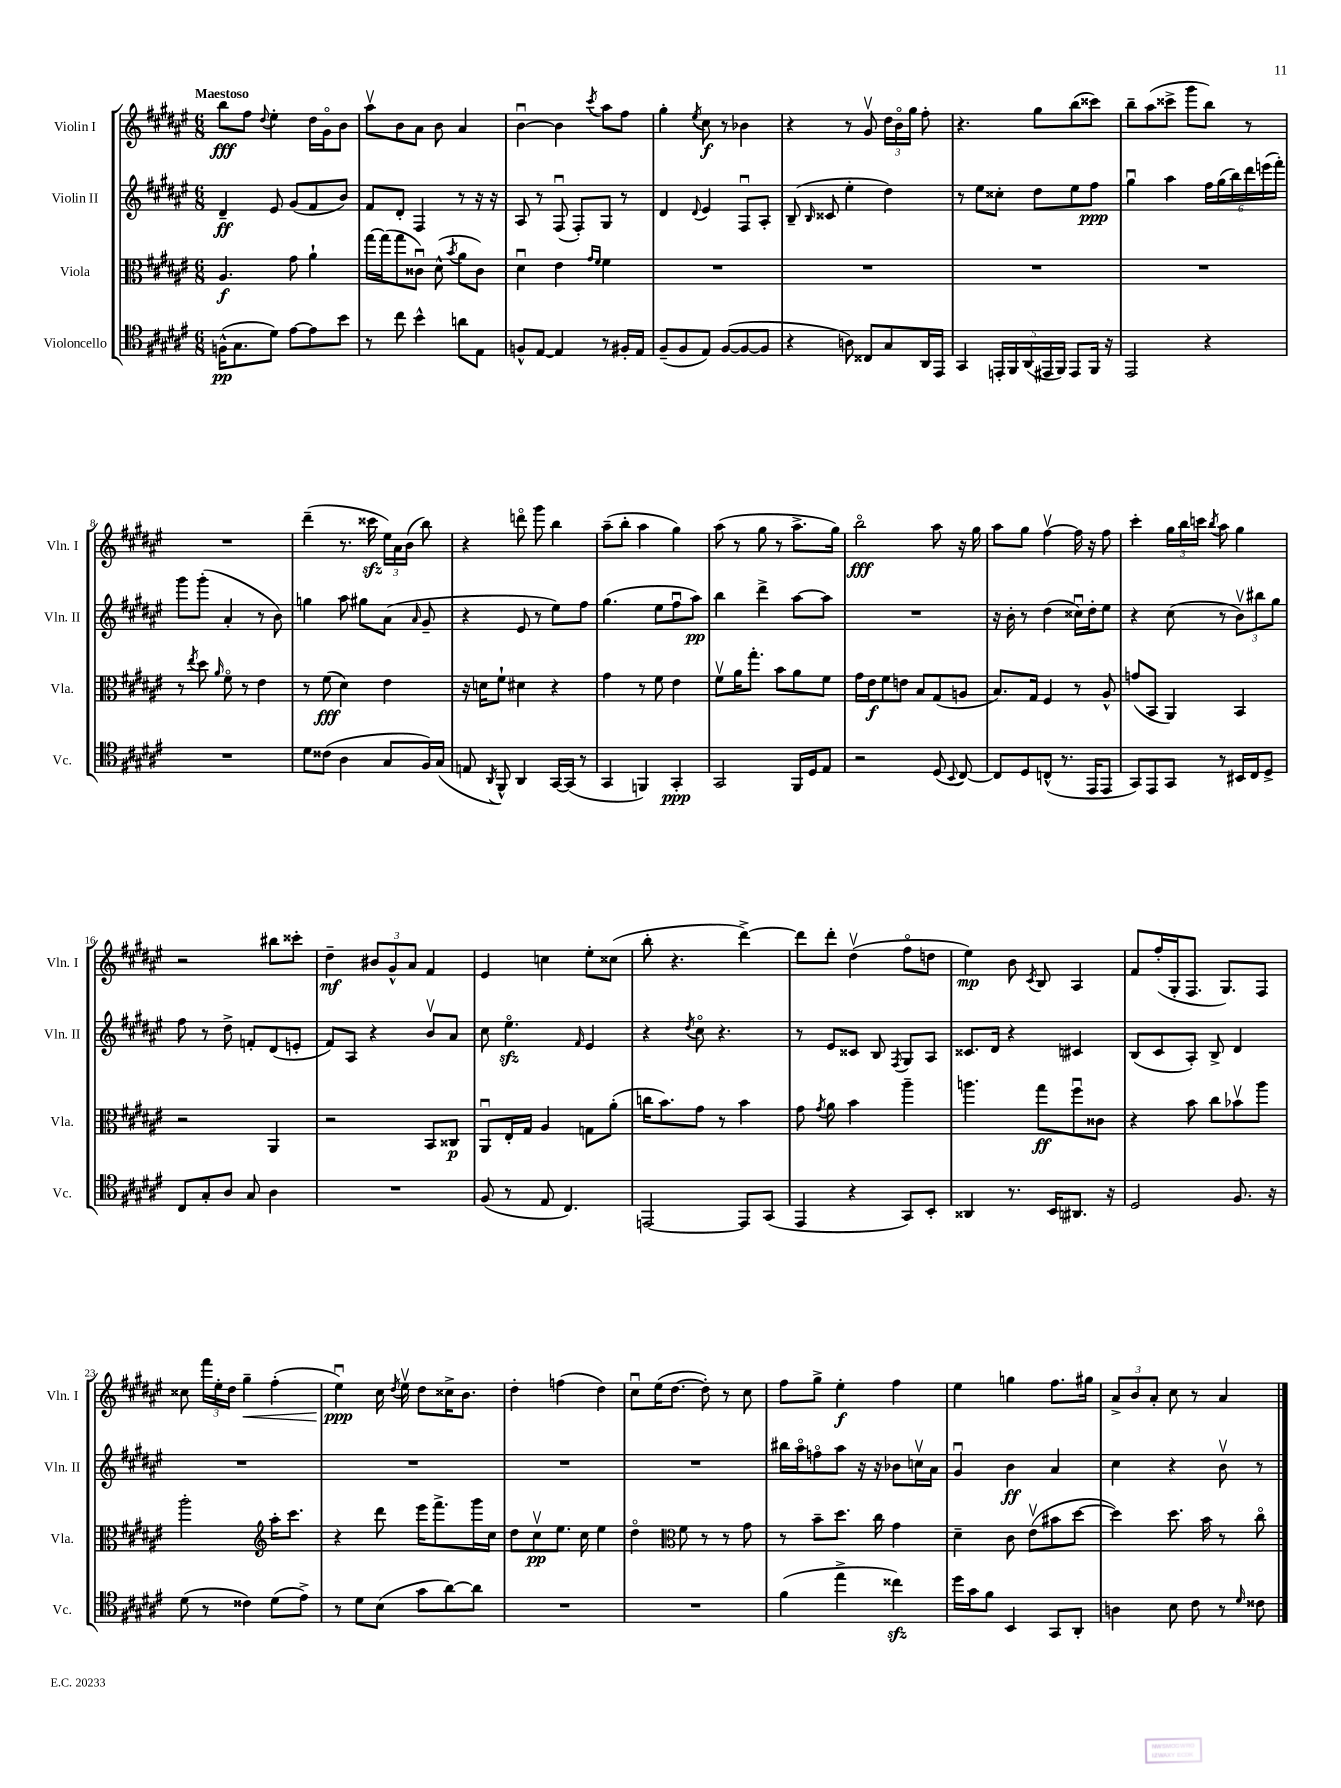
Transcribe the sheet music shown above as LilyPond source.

<<
\new StaffGroup <<
\new Staff = "s0" \with { instrumentName = "Violin I" shortInstrumentName = "Vln. I" } {
    \clef treble \key fis \major \numericTimeSignature \time 6/8 \tempo "Maestoso"
    \autoBeamOff b''8[\fff fis''8] \appoggiatura { dis''8 } eis''4-. dis''16[ gis'16\flageolet b'8] |
    ais''8[\upbow b'8 ais'8] b'8 ais'4 |
    b'4~\downbow b'4 \acciaccatura { cis'''8 } ais''8[ fis''8] |
    gis''4-. \acciaccatura { eis''8 } cis''8\f r8 bes'4 |
    r4 r8 gis'8\upbow \tuplet 3/2 { dis''16[ b'16\flageolet gis''16] } fis''8-. |
    r4. gis''8[ b''8( cisis'''8]) |
    b''8[-- ais''8( cisis'''8]-> gis'''8[ b''8]) r8 |
    R2. |
    dis'''4--( r8. cisis'''16\sfz \tuplet 3/2 { eis''16[) ais'16 b'16]( } b''8) |
    r4 d'''8\flageolet gis'''8 b''4 |
    ais''8[--( b''8]-. ais''4 gis''4) |
    ais''8( r8 gis''8 r8 ais''8.[-> gis''16]) |
    b''2\flageolet\fff ais''8 r16 gis''16 |
    ais''8[ gis''8] fis''4~\upbow fis''16 r16 fis''8 |
    cis'''4-. \tuplet 3/2 { gis''16[ b''16 c'''16] } \acciaccatura { b''8 } ais''8 gis''4 |
    r2 bis''8[ cisis'''8]-. |
    dis''4--\mf \tuplet 3/2 { bis'8[ gis'8-^ ais'8] } fis'4 |
    eis'4 c''4 eis''8[-. cisis''8]( |
    b''8-. r4. dis'''4~->) |
    dis'''8[ dis'''8]-. dis''4\upbow( fis''8[\flageolet d''8] |
    eis''4\mp) b'8 \acciaccatura { cis'8 } b8 ais4 |
    fis'8[ fis''16-.( gis16-. fis8.] gis8.[) fis8] |
    cisis''8 \tuplet 3/2 { fis'''16[ eis''16-. dis''16] } gis''4--\< fis''4-.( |
    eis''4\downbow\ppp\!) cis''16 \acciaccatura { dis''8 } eis''16\upbow dis''8[ cisis''16-> b'8.] |
    dis''4-. f''4( dis''4) |
    cis''8[\downbow eis''16( dis''8.]~ dis''8-.) r8 cis''8 |
    fis''8[ gis''8]-> eis''4-.\f fis''4 |
    eis''4 g''4 fis''8.[ gis''16] |
    \tuplet 3/2 { ais'8[-> b'8 ais'8]-. } cis''8 r8 ais'4 \bar "|." |
}
\new Staff = "s1" \with { instrumentName = "Violin II" shortInstrumentName = "Vln. II" } {
    \clef treble \key fis \major \numericTimeSignature \time 6/8
    \autoBeamOff dis'4--\ff eis'8 gis'8[( fis'8 b'8]) |
    fis'8[ dis'8]-. fis4 r8 r16 r16 |
    ais8 r8 fis8\downbow( fis8[-.) gis8] r8 |
    dis'4 \appoggiatura { dis'8 } eis'4 fis8[\downbow ais8]-. |
    b8--( \grace { b16 } cisis'8 eis''4-. dis''4) |
    r8 eis''8[ cisis''8]-. dis''8[ eis''8 fis''8]\ppp |
    gis''4\downbow ais''4 \tuplet 6/4 { fis''16[ gis''16( b''16) dis'''16 e'''16( fis'''16]-.) } |
    gis'''8[ gis'''8]-.( ais'4-. r8 b'8) |
    g''4 ais''8 gis''8[ ais'8]( \grace { ais'16 } gis'8-- |
    r4 eis'8 r8 eis''8[) fis''8] |
    gis''4.( eis''8[ fis''8\downbow ais''8]\pp) |
    b''4 dis'''4-> ais''8[~ ais''8] |
    R2. |
    r16 b'16-. r8 dis''4( cisis''16[\downbow) dis''16-. eis''8] |
    r4 cis''8( r8 \tuplet 3/2 { b'8[\upbow) bis''8 gis''8] } |
    fis''8 r8 dis''8-> f'8[-. dis'8( e'8]-. |
    fis'8[) ais8] r4 b'8[\upbow ais'8] |
    cis''8 eis''4.\flageolet\sfz \grace { fis'16 } eis'4 |
    r4 \acciaccatura { dis''8 } cis''8\flageolet r4. |
    r8 eis'8[ cisis'8] b8 \acciaccatura { fis8 } gis8[ ais8] |
    cisis'8.[ dis'16] r4 cis'4 |
    b8[( cis'8 ais8]-.) b8-> dis'4 |
    R2. |
    R2. |
    R2. |
    R2. |
    bis''16[ ais''16\flageolet f''8\flageolet ais''8] r16 r16 bes'8[ c''16\upbow ais'16] |
    gis'4\downbow b'4\ff ais'4 |
    cis''4 r4 b'8\upbow r8 \bar "|." |
}
\new Staff = "s2" \with { instrumentName = "Viola" shortInstrumentName = "Vla." } {
    \clef alto \key fis \major \numericTimeSignature \time 6/8
    \autoBeamOff ais4.\f gis'8 ais'4-! |
    gis''16[~ gis''16( gis''8 cisis'8]\downbow) dis'8-^( \acciaccatura { b'8 } ais'8[ cisis'8]) |
    dis'4\downbow eis'4 \grace { gis'16[ fis'16] } fis'4 |
    R2. |
    R2. |
    R2. |
    R2. |
    r8 \acciaccatura { eis''8 } dis''8 \grace { ais'16 } fis'8\flageolet r8 eis'4 |
    r8 fis'8\fff( dis'4) eis'4 |
    r16 d'16[ fis'8]-! dis'4 r4 |
    gis'4 r8 fis'8 eis'4 |
    fis'8[\upbow ais'16 gis''8.]-. b'8[ ais'8 fis'8] |
    gis'16[ eis'16\f fis'8 e'8] b8[ gis8( a8] |
    b8.[) gis16] fis4 r8 ais8-^ |
    g'8[( b,8] ais,4) b,4 |
    r2 ais,4 |
    r2 b,8[ cisis8]\p |
    ais,8[\downbow eis16-. gis16] ais4 g8[ ais'8]-.( |
    c''16[ b'8.) gis'8] r8 b'4 |
    gis'8 \acciaccatura { gis'8 } ais'8 b'4 ais''4-- |
    a''4. gis''8[\ff fis''8\downbow cisis'8] |
    r4 b'8 cis''8[ bes'8\upbow ais''8] |
    ais''2-. \clef treble ais''16[-. cis'''8.] |
    r4 dis'''8 eis'''16[ fis'''8.-> gis'''16 cis''16] |
    dis''8[ cis''8\upbow\pp eis''8.] cis''16 eis''4 |
    dis''4\flageolet \clef alto fis'8 r8 r8 gis'8 |
    r8 b'8[-- dis''8.] cis''16 gis'4 |
    dis'4-- cis'8 eis'8[\upbow( bis'8 dis''8]~ |
    dis''4) dis''8. b'16 r8 cis''8\flageolet \bar "|." |
}
\new Staff = "s3" \with { instrumentName = "Violoncello" shortInstrumentName = "Vc." } {
    \clef tenor \key fis \major \numericTimeSignature \time 6/8
    \autoBeamOff f16[-^\pp( gis8. dis'8]) eis'8[~ eis'8 b'8] |
    r8 cis''8 b'4-^ a'8[ eis8] |
    f8[-^ eis8]~ eis4 r8 fis16[-. eis16] |
    fis8[--( fis8 eis8]) fis8[~( fis8~ fis8] |
    r4 a8) cisis8[ gis8 ais,16 eis,16] |
    gis,4 \tuplet 5/4 { e,16[-. fis,16 ais,16( eis,16 fis,16]) } eis,8[ fis,16] r16 |
    eis,2 r4 |
    R2. |
    dis'8[ cisis'8]( ais4 gis8[ fis16) gis16]( |
    e8 \acciaccatura { ais,8 } fis,8-^) ais,4 gis,16[~ gis,16]( r8 |
    gis,4 f,4) gis,4-.\ppp |
    gis,2 fis,16[ dis16 eis8] |
    r2 dis8( \appoggiatura { b,8 } cis8~) |
    cis8[ dis8 c8]-^( r8. eis,16[ eis,8] |
    gis,8[) eis,8 gis,8] r8 bis,16[ cis16 dis8]-> |
    cis8[ gis8-. ais8] gis8 ais4 |
    R2. |
    fis8( r8 eis8 cis4.) |
    e,2~ e,8[ gis,8]( |
    eis,4 r4 gis,8[) b,8]-. |
    aisis,4 r8. b,16[ ais,8.] r16 |
    dis2 fis8. r16 |
    dis'8( r8 cisis'4) dis'8[( eis'8]->) |
    r8 dis'8[ b8]( gis'8[ ais'8~) ais'8] |
    R2. |
    R2. |
    fis'4( eis''4-> cisis''4\sfz) |
    dis''16[ gis'16 fis'8] b,4 gis,8[ ais,8]-. |
    a4 b8 cis'8 r8 \grace { dis'16 } cisis'8 \bar "|." |
}
>>
>>
